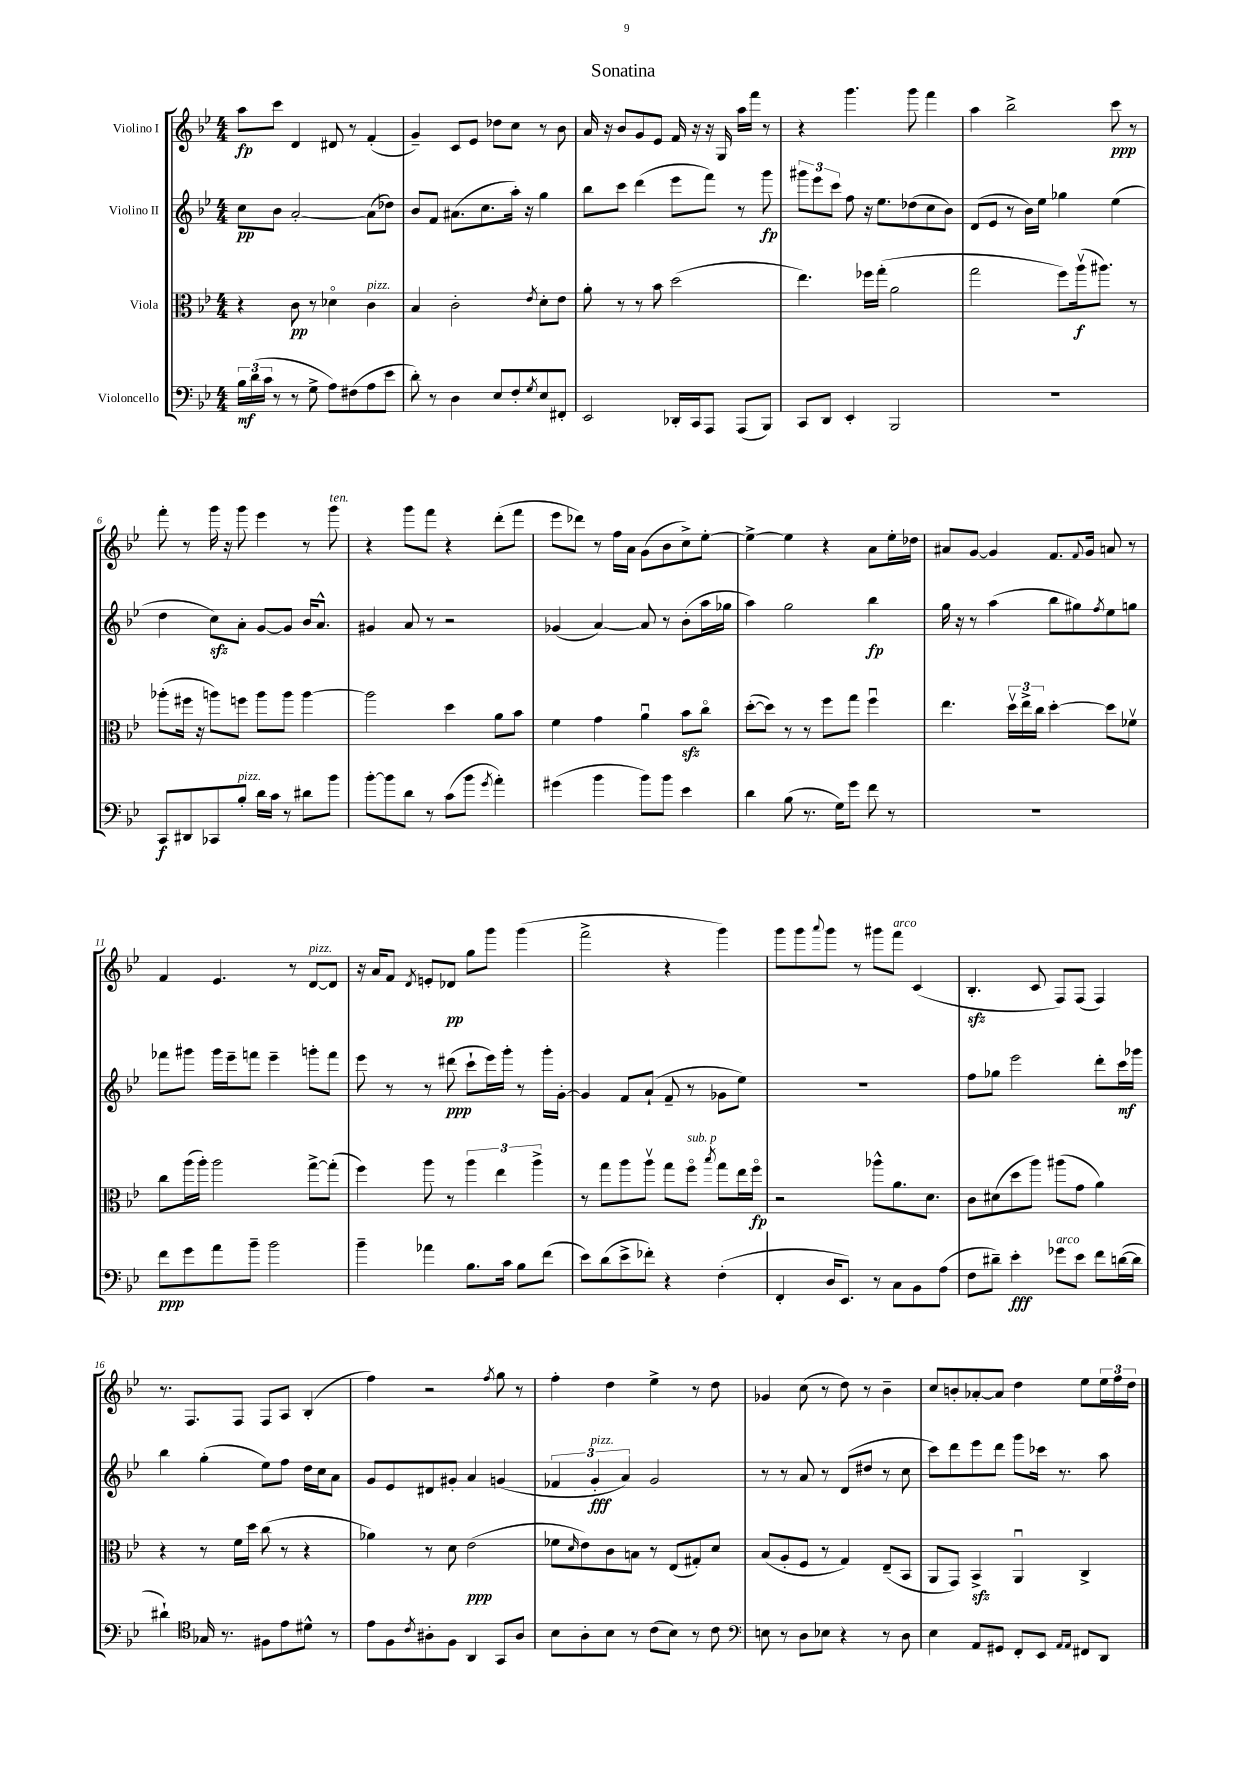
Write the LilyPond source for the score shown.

\header { title = "Sonatina" }
<<
\new StaffGroup <<
\new Staff = "s0" \with { instrumentName = "Violino I" } {
    \clef treble \key bes \major \numericTimeSignature \time 4/4
    a''8\fp c'''8 d'4 dis'8 r8 f'4-.( |
    g'4--) c'8 ees'8 des''8 c''8 r8 bes'8 |
    a'16 r16 bes'8 g'8 ees'8 f'16 r16 r16 g16 a''16 f'''16 r8 |
    r4 g'''4. g'''8 f'''4 |
    a''4 bes''2-> c'''8\ppp r8 |
    f'''8-. r8 g'''16 r16 g'''8 ees'''4 r8 g'''8^\markup { \italic "ten." } |
    r4 g'''8 f'''8 r4 d'''8-.( f'''8 |
    ees'''8 des'''8) r8 f''16 a'16 g'8( bes'8 c''8->) ees''8~-. |
    ees''4~-> ees''4 r4 a'8 ees''16-. des''16 |
    ais'8 g'8~ g'4 f'8. \appoggiatura { f'8 } g'16 a'8 r8 |
    f'4 ees'4. r8 d'8~^\markup { \italic "pizz." } d'8 |
    r16 a'16 f'8 \acciaccatura { d'8 } e'8-. des'8\pp g''8 g'''8 g'''4( |
    f'''2-> r4 g'''4) |
    g'''8 g'''8 \appoggiatura { a'''8 } g'''8 r8 gis'''8 f'''8^\markup { \italic "arco" } c'4( |
    bes4.-.\sfz c'8 f8) f8( f4) |
    r8. f8. f8 f8 a8 bes4-.( |
    f''4) r2 \acciaccatura { f''8 } g''8 r8 |
    f''4-. d''4 ees''4-> r8 d''8 |
    ges'4 c''8( r8 d''8) r8 bes'4-- |
    c''8 b'8-. aes'8~-. aes'8 d''4 ees''8 \tuplet 3/2 { ees''16 f''16 d''16 } \bar "|." |
}
\new Staff = "s1" \with { instrumentName = "Violino II" } {
    \clef treble \key bes \major \numericTimeSignature \time 4/4
    c''8\pp bes'8 a'2~-. a'8( des''8) |
    bes'8 f'8 ais'8.( c''8. a''16-.) r16 g''4 |
    bes''8 c'''8 d'''4( ees'''8 f'''8) r8 g'''8\fp |
    \tuplet 3/2 { gis'''8 ees'''8 c'''8 } f''8 r16 ees''8. des''8( c''8 bes'8) |
    d'8( ees'8 r8 bes'16) ees''16 ges''4 ees''4( |
    d''4 c''8\sfz) a'8-. g'8~ g'8 bes'16 a'8.-^ |
    gis'4 a'8 r8 r2 |
    ges'4( a'4~) a'8 r8 bes'8-.( a''16 ges''16 |
    a''4) g''2 bes''4\fp |
    g''16 r16 r8 a''4( bes''8 gis''8) \acciaccatura { f''8 } ees''8 g''8 |
    fes'''8 gis'''8 gis'''16 ees'''16-- f'''8 ees'''4-- g'''8-. f'''8 |
    ees'''8 r8 r8 dis'''8\ppp( c'''8-! ees'''16) g'''16-. r8 g'''16-. g'16~-. |
    g'4 f'8 a'8-!( f'8-- r8 ges'8 ees''8) |
    R1 |
    f''8 ges''8 ees'''2 d'''8-. c'''16\mf ges'''16 |
    bes''4 g''4-.( ees''8) f''8 d''16 c''16 a'8 |
    g'8 ees'8 dis'8 gis'8-. a'4 g'4( |
    \tuplet 3/2 { fes'4 g'4-.\fff^\markup { \italic "pizz." } a'4) } g'2 |
    r8 r8 a'8 r8 d'8( dis''8 r8 c''8 |
    c'''8) d'''8 ees'''8 d'''8 g'''8 ces'''16 r8. a''8 \bar "|." |
}
\new Staff = "s2" \with { instrumentName = "Viola" } {
    \clef alto \key bes \major \numericTimeSignature \time 4/4
    r4 c'8\pp r8 des'4\flageolet c'4^\markup { \italic "pizz." } |
    bes4 c'2-. \acciaccatura { ees'8 } d'8-. ees'8 |
    a'8-. r8 r8 bes'8 d''2( |
    ees''4.) fes''16 g''16-.( a'2 |
    g''2 f''8) a''16\upbow\f( ais''8.) r8 |
    aes''8-.( fis''16 r16 a''8) f''8 a''8 a''8 a''4~ |
    a''2 d''4 a'8 bes'8 |
    f'4 g'4 a'4\downbow bes'8\sfz c''8\flageolet |
    d''8~-.( d''8) r8 r8 f''8 g''8 f''4\downbow |
    ees''4. \tuplet 3/2 { d''16\upbow ees''16-> c''16 } d''4~-. d''8 fes'8\upbow |
    c''8 a''16( a''16-.) a''2 g''8~-> g''8-.( |
    f''4) a''8 r8 \tuplet 3/2 { a''4 ees''4 a''4-> } |
    r8 g''8 a''8 a''8\upbow g''8 f''8\flageolet^\markup { \italic "sub. p" } \acciaccatura { bes''8 } g''8 ees''16 f''16\flageolet\fp |
    r2 aes''8-^ a'8. d'8. |
    c'8 dis'8( d''8 a''8) ais''8( g'8 a'4) |
    r4 r8 f'16 d''16 c''8( r8 r4 |
    aes'4) r8 d'8 ees'2\ppp( |
    fes'8 \grace { d'16 } ees'8) c'8 b8 r8 ees8( gis8-.) d'8 |
    bes8( a8-. f8 r8 g4) ees8--( bes,8 |
    a,8 g,8) bes,4->\sfz a,4\downbow c4-> \bar "|." |
}
\new Staff = "s3" \with { instrumentName = "Violoncello" } {
    \clef bass \key bes \major \numericTimeSignature \time 4/4
    \tuplet 3/2 { bes16\mf d'16( c'16 } r8 r8 g8-> a8) fis8( a8 ees'8 |
    d'8-.) r8 d4 ees8 f8-. \acciaccatura { g8 } ees8 fis,8-. |
    ees,2 des,16-. c,16 a,,8 a,,8( bes,,8) |
    c,8 d,8 ees,4-. bes,,2 |
    R1 |
    c,8\f dis,8 ces,8 bes8-.^\markup { \italic "pizz." } d'16 c'16 r8 dis'8 bes'8 |
    bes'8~-. bes'8 d'8 r8 c'8( bes'8 \acciaccatura { g'8 } a'4-.) |
    gis'4( bes'4 bes'8) bes'8 ees'4 |
    d'4 bes8( r8. g16) g'8 f'8 r8 |
    R1 |
    f'8\ppp g'8 a'8 bes'8-- bes'2 |
    bes'4-- aes'4 bes8. c'16 bes8 f'8( |
    ees'8) d'8( ees'8-> fes'8-.) r4 f4-.( |
    f,4-. d16 ees,8.) r8 c8 bes,8 a8( |
    f8 dis'8--) ees'4-.\fff ges'8^\markup { \italic "arco" } ees'8 f'8 d'16~( d'16 |
    dis'4-!) \clef tenor ges16 r8. fis8 ees'8 dis'8-^ r8 |
    ees'8 f8 \acciaccatura { c'8 } ais8-. f8 a,4 g,8 ais8 |
    bes8 a8-. bes8 r8 c'8( bes8) r8 c'8 |
    \clef bass e8 r8 d8 ees8 r4 r8 d8 |
    ees4 a,8 gis,8 f,8-. ees,8 \grace { a,16 a,16 } fis,8 d,8 \bar "|." |
}
>>
>>
